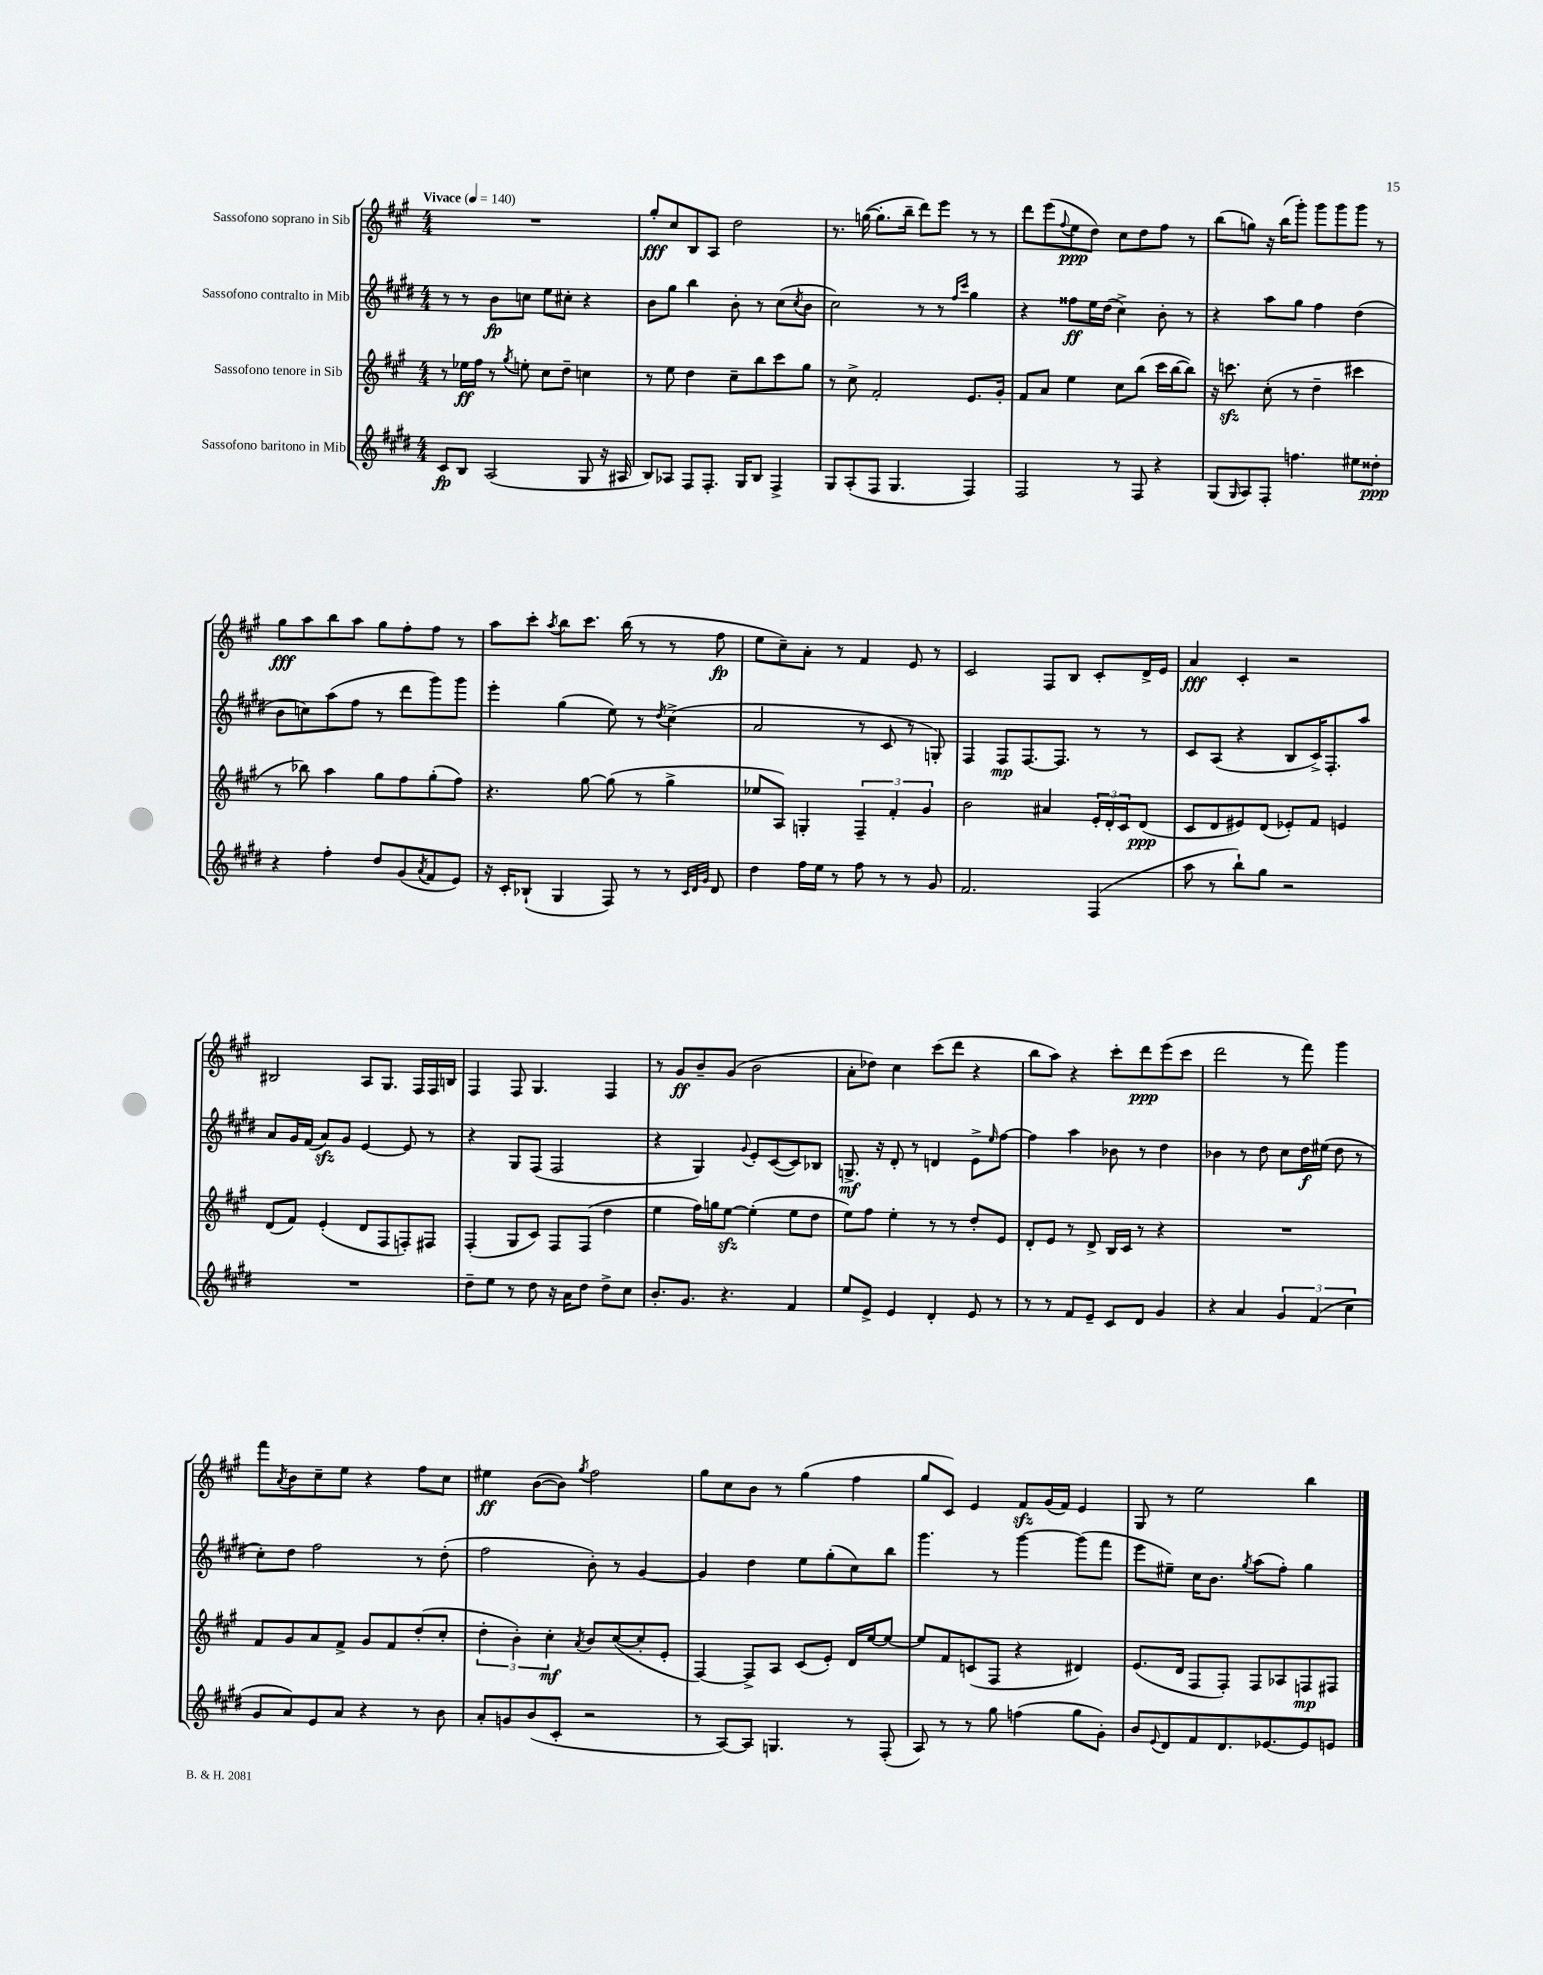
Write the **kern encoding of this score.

**kern	**dynam	**kern	**dynam	**kern	**dynam	**kern	**dynam
*part4	*part4	*part3	*part3	*part2	*part2	*part1	*part1
*staff4	*staff4	*staff3	*staff3	*staff2	*staff2	*staff1	*staff1
*I"Sassofono baritono in Mib	*	*I"Sassofono tenore in Sib	*	*I"Sassofono contralto in Mib	*	*I"Sassofono soprano in Sib	*
*clefG2	*	*clefG2	*	*clefG2	*	*clefG2	*
*k[f#c#g#d#]	*	*k[f#c#g#]	*	*k[f#c#g#d#]	*	*k[f#c#g#]	*
*M4/4	*	*M4/4	*	*M4/4	*	*M4/4	*
*MM140	*	*MM140	*	*MM140	*	*MM140	*
=1	=1	=1	=1	=1	=1	=1	=1
!	!	!	!	!	!	!LO:TX:a:B:t=Vivace	!
8c#/L	fp	8r	.	8r	.	1r	.
8B/J	.	16ee-X\LL	ff	8r	.	.	.
.	.	16ff#\JJ	.	.	.	.	.
(2A/	.	8r	.	8b\L	fp	.	.
.	.	8qgg#/	.	.	.	.	.
.	.	8een'\	.	8ccn\J	.	.	.
.	.	8cc#\L	.	8ee\L	.	.	.
.	.	8dd~\J	.	8cc#X'\J	.	.	.
8G#/	.	4ccn\	.	4r	.	.	.
16r	.	.	.	.	.	.	.
16A#X/	.	.	.	.	.	.	.
=2	=2	=2	=2	=2	=2	=2	=2
8B/L)	.	8r	.	8b\L	.	8gg#'/L	fff
8A-X/J	.	8ee\	.	8gg#\J	.	8cc#/	.
8F#/L	.	4dd\	.	4bb\	.	8B/	.
8.F#'/J	.	.	.	.	.	8A/J	.
.	.	8cc#~\L	.	8b'\	.	2dd\	.
16G#/KL	.	.	.	.	.	.	.
8B/J	.	8bb\	.	8r	.	.	.
4F#^/	.	8ccc#\	.	(8cc#\L	.	.	.
.	.	.	.	8qcc#/	.	.	.
.	.	8gg#\J	.	8b\J	.	.	.
=3	=3	=3	=3	=3	=3	=3	=3
8G#/L	.	8r	.	2cc#\)	.	8.r	.
(8A'/	.	8cc#^\	.	.	.	.	.
.	.	.	.	.	.	([16ggn\	.
8F#/J	.	2f#'/	.	.	.	8.gg'\L]	.
4.G#/	.	.	.	.	.	.	.
.	.	.	.	.	.	16bb~\Jk	.
.	.	.	.	8r	.	8ddd\L)	.
.	.	.	.	8r	.	8eee\J	.
.	.	.	.	16qqff#/LL	.	.	.
.	.	.	.	16qqccc#/JJ	.	.	.
4F#/)	.	8.e/L	.	4gg#\	.	8r	.
.	.	.	.	.	.	8r	.
.	.	16g#'/Jk	.	.	.	.	.
=4	=4	=4	=4	=4	=4	=4	=4
2F#/	.	8f#/L	.	4r	.	8ddd\L	.
.	.	8a/J	.	.	.	(8eee\	.
.	.	.	.	.	.	8qqff#/	.
.	.	4ee\	.	8ff##X\L	ff	8ee\	ppp
.	.	.	.	16ee\L	.	8dd\J)	.
.	.	.	.	(16dd#\JJ	.	.	.
8r	.	8cc#\L	.	4cc#^\)	.	8cc#\L	.
8F#/	.	(8bb\J	.	.	.	8dd\	.
4r	.	16ccc#\LL	.	8b'\	.	8ff#\J	.
.	.	[16bb\J	.	.	.	.	.
.	.	8bb\J])	.	8r	.	8r	.
=5	=5	=5	=5	=5	=5	=5	=5
(8G#/L	.	16r	.	4r	.	(8bb\L	.
.	.	8.cccnzz\	.	.	.	.	.
16qqG#/	.	.	.	.	.	.	.
8A/)	.	.	.	.	.	8ggn\J)	.
8F#'/J	.	(8cc#'\	.	8aa\L	.	16r	.
.	.	.	.	.	.	(16bb\KL	.
4.ffn\	.	8r	.	8gg#\J	.	8ggg#'\J)	.
.	.	4dd~\	.	4ff#\	.	8ggg#\L	.
.	.	.	.	.	.	8ggg#\	.
8ee#X\L	.	4ccc#X\	.	(4dd#\	.	8ggg#\J	.
8dd##X'\J	ppp	.	.	.	.	8r	.
!!LO:LB:g=z
=6	=6	=6	=6	=6	=6	=6	=6
4r	.	8r	.	8b\L	.	8gg#\L	fff
.	.	8bb-X\)	.	8ccn\)	.	8aa\	.
4ff#'\	.	4aa\	.	(8aa\	.	8bb\	.
.	.	.	.	8ff#\J	.	8aa\J	.
8dd#/L	.	8gg#\L	.	8r	.	8gg#\L	.
(8g#/	.	8ff#\	.	8ddd#\L	.	8ff#'\	.
8qa/	.	.	.	.	.	.	.
8f#/	.	(8gg#'\	.	8ggg#\)	.	8ff#\J	.
8e/J)	.	8ff#\J)	.	8ggg#\J	.	8r	.
=7	=7	=7	=7	=7	=7	=7	=7
16r	.	4.r	.	4eee'\	.	8aa\L	.
16c#'/KL	.	.	.	.	.	.	.
(8B-X`/J	.	.	.	.	.	8ccc#'\J	.
.	.	.	.	.	.	8qaa/	.
4G#/	.	.	.	(4gg#\	.	8bb\L	.
.	.	[8gg#\	.	.	.	8.ccc#\J	.
8F#/)	.	(8gg#\]	.	8ee\)	.	.	.
.	.	.	.	.	.	(16bb\	.
8r	.	8r	.	8r	.	8r	.
.	.	.	.	8qdd#/	.	.	.
8r	.	4gg#^\	.	(4cc#^\	.	8r	.
32qqc#/LLL	.	.	.	.	.	.	.
32qqd#/	.	.	.	.	.	.	.
32qqg#/JJJ	.	.	.	.	.	.	.
8d#/	.	.	.	.	.	8ff#\	fp
=8	=8	=8	=8	=8	=8	=8	=8
4dd#\	.	8ee-X/L	.	2a/	.	8ee\L	.
.	.	8A/J)	.	.	.	8cc#~\)	.
16ff#\LL	.	4Gn'/	.	.	.	8a'\J	.
16ee\JJ	.	.	.	.	.	.	.
8r	.	.	.	.	.	8r	.
8ff#\	.	6F#~/	.	8r	.	4f#/	.
8r	.	.	.	8c#/	.	.	.
.	.	6f#'/	.	.	.	.	.
8r	.	.	.	8r	.	8e/	.
.	.	6g#/	.	.	.	.	.
8g#/	.	.	.	8Gn'/)	.	8r	.
=9	=9	=9	=9	=9	=9	=9	=9
2.f#/	.	2b\	.	4F#/	.	2c#/	.
.	.	.	.	8F#/L	mp	.	.
.	.	.	.	[8.F#/	.	.	.
.	.	4a#X/	.	.	.	8F#/L	.
.	.	.	.	8.F#/J]	.	.	.
.	.	.	.	.	.	8B/J	.
(4F#/	.	24e'/LL	.	8r	.	8c#'/L	.
.	.	24d'/	.	.	.	.	.
.	.	24c#/J	.	.	.	.	.
.	.	(8d/J	ppp	8r	.	16d^/L	.
.	.	.	.	.	.	16e/JJ	.
=10	=10	=10	=10	=10	=10	=10	=10
8aa\	.	8c#/L	.	8c#/L	.	4a/	fff
8r	.	8d/	.	(8A/J	.	.	.
8bb`\L)	.	8e#X/)	.	4r	.	4c#'/	.
8gg#\J	.	(8d/J	.	.	.	.	.
2r	.	8e-X'/L)	.	8B/L	.	2r	.
.	.	8f#/J	.	16c#^/K)	.	.	.
.	.	.	.	8.F#'/	.	.	.
.	.	4en/	.	.	.	.	.
.	.	.	.	8aa/J	.	.	.
!!LO:LB:g=z
=11	=11	=11	=11	=11	=11	=11	=11
1r	.	(8d/L	.	8a/L	.	2B#X/	.
.	.	8f#/J)	.	16g#/L	.	.	.
.	.	.	.	(16f#/JJ	.	.	.
.	.	(4e'/	.	8azz/L)	.	.	.
.	.	.	.	8g#/J	.	.	.
.	.	8d/L	.	[4e/	.	8A/L	.
.	.	8F#/	.	.	.	8.G#/J	.
.	.	8Fn'/)	.	8e/]	.	.	.
.	.	.	.	.	.	16F#/LL	.
.	.	8F#X/J	.	8r	.	16F#/	.
.	.	.	.	.	.	16Bn/JJ	.
=12	=12	=12	=12	=12	=12	=12	=12
8dd#~\L	.	(4F#'/	.	4r	.	4F#/	.
8ee\J	.	.	.	.	.	.	.
8r	.	8G#/L	.	8G#/L	.	8F#/	.
8dd#\	.	8c#/J)	.	(8F#/J	.	4.G#/	.
16r	.	8F#/L	.	2F#/	.	.	.
16a\KL	.	.	.	.	.	.	.
8dd#\J	.	(8F#/J	.	.	.	.	.
8dd#^\L	.	4dd\	.	.	.	4F#/	.
8cc#\J	.	.	.	.	.	.	.
=13	=13	=13	=13	=13	=13	=13	=13
8.b'/L	.	4ee\	.	4r	.	8r	.
.	.	.	.	.	.	8g#/L	ff
8.g#/J	.	.	.	.	.	.	.
.	.	16ff#\LL)	.	4G#/)	.	8b~/	.
.	.	16ggn\J	.	.	.	.	.
4.r	.	[8eezz\J	.	.	.	(8g#/J	.
.	.	.	.	8qqg#/	.	.	.
.	.	(4ee'\]	.	8e'/L	.	2b\	.
.	.	.	.	([8c#/	.	.	.
4f#/	.	8ee\L	.	8c#/])	.	.	.
.	.	8dd\J	.	8B-X/J	.	.	.
=14	=14	=14	=14	=14	=14	=14	=14
8ee/L	.	8ee\L)	.	8.Gn^/	mf	8a'\L	.
8e^/J	.	8ff#\J	.	.	.	8dd-X\J)	.
.	.	.	.	16r	.	.	.
4e/	.	4ee'\	.	8d#'/	.	4cc#\	.
.	.	.	.	8r	.	.	.
4d#'/	.	8r	.	4dn/	.	(8ccc#\L	.
.	.	8r	.	.	.	8ddd\J	.
8e/	.	8dd'/L	.	8e^\L	.	4r	.
.	.	.	.	16qqee/	.	.	.
8r	.	8e/J	.	[8ff#\J	.	.	.
=15	=15	=15	=15	=15	=15	=15	=15
8r	.	8d'/L	.	4ff#\]	.	8bb\L	.
8r	.	8e/J	.	.	.	8aa\J)	.
8f#/L	.	8r	.	4aa\	.	4r	.
8e~/J	.	8d^/	.	.	.	.	.
8c#/L	.	16B/LL	.	8b-X\	.	8ccc#'\L	.
.	.	16c#/JJ	.	.	.	.	.
8d#/J	.	8r	.	8r	.	8ddd\	ppp
4g#/	.	4r	.	4dd#\	.	(8eee\	.
.	.	.	.	.	.	8ccc#\J	.
=16	=16	=16	=16	=16	=16	=16	=16
4r	.	1r	.	4b-X\	.	2ddd\	.
4a/	.	.	.	8r	.	.	.
.	.	.	.	8dd#\	.	.	.
6g#/	.	.	.	8cc#\L	.	8r	.
.	.	.	.	16dd#\L	f	8fff#\)	.
(6f#/	.	.	.	.	.	.	.
.	.	.	.	(16ee#X\JJ	.	.	.
.	.	.	.	8dd#\	.	4ggg#\	.
6cc#\	.	.	.	.	.	.	.
.	.	.	.	8r	.	.	.
!!LO:LB:g=z
=17	=17	=17	=17	=17	=17	=17	=17
8g#/L	.	8f#/L	.	8cc#'\L)	.	8fff#\L	.
.	.	.	.	.	.	8qa/	.
8a/)	.	8g#/	.	8dd#\J	.	8b\	.
8e/	.	8a/	.	2ff#\	.	8cc#~\	.
8a/J	.	8f#^/J	.	.	.	8ee\J	.
4r	.	8g#/L	.	.	.	4r	.
.	.	8f#/	.	.	.	.	.
8r	.	(8dd'/	.	8r	.	8ff#\L	.
8b\	.	8cc#'/J	.	(8dd#'\	.	8cc#\J	.
=18	=18	=18	=18	=18	=18	=18	=18
8a'/L	.	6dd'\	.	2ff#\	.	4ee#X\	ff
8gn/	.	.	.	.	.	.	.
.	.	6b'\)	.	.	.	.	.
(8b/	.	.	.	.	.	([8b\L	.
.	.	6cc#'\	mf	.	.	.	.
8c#'/J	.	.	.	.	.	8b\J])	.
.	.	8qa/	.	.	.	8qgg#/	.
2r	.	8b/L	.	8b'\)	.	2ff#\	.
.	.	([8cc#/	.	8r	.	.	.
.	.	8cc#'/]	.	[4g#/	.	.	.
.	.	8e'/J	.	.	.	.	.
=19	=19	=19	=19	=19	=19	=19	=19
8r	.	[4F#/)	.	4g#/]	.	8gg#\L	.
[8A/L)	.	.	.	.	.	8cc#\	.
8A/J]	.	8F#^/L]	.	4dd#\	.	8b\J	.
4.Gn/	.	8A/J	.	.	.	8r	.
.	.	(8c#/L	.	8ee\L	.	(4gg#\	.
.	.	8e'/J)	.	(8gg#'\	.	.	.
8r	.	16d/LL	.	8cc#\)	.	4ff#\	.
.	.	[16ee/J	.	.	.	.	.
(8F#'/	.	8ee/J_	.	8bb\J	.	.	.
=20	=20	=20	=20	=20	=20	=20	=20
8A/)	.	8ee/L]	.	4.ggg#\	.	8gg#/L	.
8r	.	8f#/	.	.	.	8c#/J)	.
8r	.	(8cn/	.	.	.	4e/	.
8gg#\	.	8F#/J	.	8r	.	.	.
(4ffn\	.	4r	.	[4ggg#\	.	8f#zz/L	.
.	.	.	.	.	.	(16g#/L	.
.	.	.	.	.	.	16f#/JJ)	.
8gg#\L	.	4d#X/)	.	(8ggg#\L]	.	4e/	.
8g#'\J)	.	.	.	8fff#\J	.	.	.
=21	=21	=21	=21	=21	=21	=21	=21
8b/L	.	(8.e/L	.	8eee\L	.	8G#/	.
8qqe/	.	.	.	.	.	.	.
8d#/	.	.	.	8ee#X~\J)	.	8r	.
.	.	16d/Jk	.	.	.	.	.
8f#/	.	8F#/L	.	16cc#\KL	.	2ee\	.
.	.	.	.	8.b\J	.	.	.
8.d#/	.	8F#'/J)	.	.	.	.	.
.	.	.	.	8qgg#/	.	.	.
.	.	8F#/L	.	(8aa\L	.	.	.
[8.e-X/	.	.	.	.	.	.	.
.	.	8A-X/	.	8ff#'\J)	.	.	.
8e-/]	.	8Fn/	mp	4gg#\	.	4bb\	.
8en/J	.	8F#X/J	.	.	.	.	.
==	==	==	==	==	==	==	==
*-	*-	*-	*-	*-	*-	*-	*-
